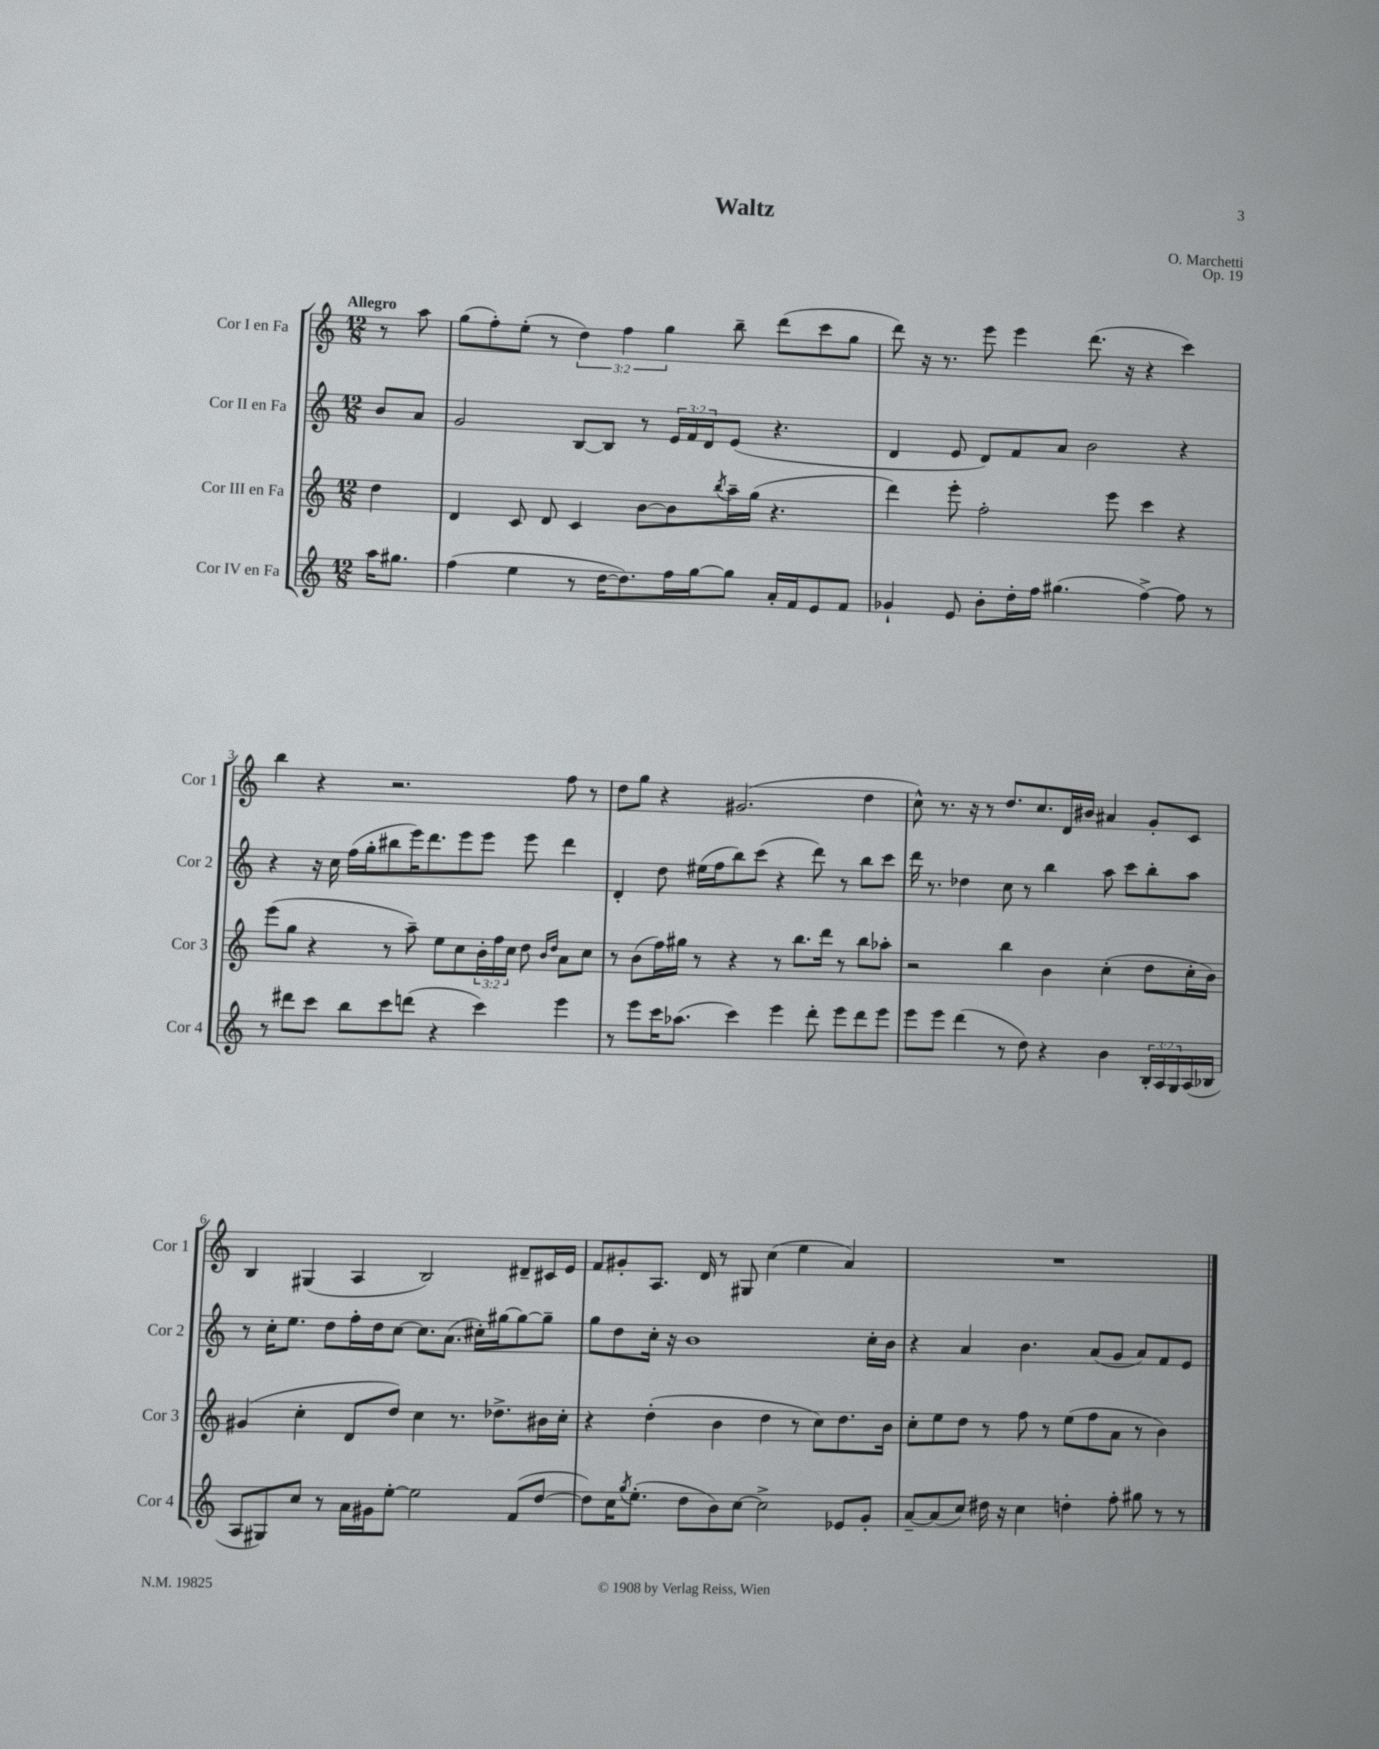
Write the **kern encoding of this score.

**kern	**kern	**kern	**kern
*staff4	*staff3	*staff2	*staff1
*clefG2	*clefG2	*clefG2	*clefG2
*k[]	*k[]	*k[]	*k[]
*M12/8	*M12/8	*M12/8	*M12/8
16aa	4dd	8b	8r
8.gg#	.	.	.
.	.	8a	8aa
=	=	=	=
(4ff	4d	2g	(8gg
.	.	.	8ff')
4ee	8c	.	(8ee'
.	8d	.	8r
8r	4c	[8B	6dd)
[16dd	.	8B]	.
.	.	.	6ff
8.dd])	.	.	.
.	[8b	8r	.
.	.	.	6gg
16ff	8b]	24e	.
.	.	24f	.
[16gg	.	.	.
.	.	24d	.
.	8qbb	.	.
8gg]	16aa~	(8e	8bb~
.	(16gg	.	.
16a'	4.r	4.r	(8ddd
16f	.	.	.
8e	.	.	8ccc
8f	.	.	8gg
=	=	=	=
4g-`	4ddd)	4d	8ddd)
.	.	.	16r
.	.	.	8.r
8e	8eee'	8e	.
8b'	2ff'	8d)	8eee
16dd'	.	8f	4eee
16ff	.	.	.
(4.gg#	.	8a	.
.	.	2b	(8.ddd
.	8eee	.	.
.	.	.	16r
[4ff^)	4ccc	.	4r
8ff]	4r	4r	4ccc)
8r	.	.	.
=	=	=	=
8r	(8eee	4r	4bb
8ddd#	8gg	.	.
8ccc	4r	16r	4r
.	.	16cc	.
8bb	.	(16ff	.
.	.	16gg'	.
8ccc	8r	8bb#	2.r
(8ddd	8aa~)	16eee)	.
.	.	8.ddd	.
4r	8ee	.	.
.	8cc	8eee	.
4ccc)	24b'	8eee	.
.	24ff	.	.
.	24cc	.	.
.	8dd	8eee	.
.	16qqb	.	.
.	16qqdd	.	.
4eee	8a	4ddd	8ff
.	8cc	.	8r
=	=	=	=
8r	8r	4d'	8dd
8eee	(8b	.	8gg
16ccc	16ff)	8dd	4r
(8.aa-	16gg#	.	.
.	8r	(16ee#	.
.	.	16ff	.
4ccc)	4r	8bb)	(2.g#
.	.	(8ccc	.
4eee	8r	4r	.
.	8.bb	.	.
8ddd'	.	8ddd)	.
.	16ddd	.	.
8eee	8r	8r	.
8ddd	8bb	8bb	4dd
8eee	8aa-'	8ccc	.
=	=	=	=
8eee	2r	16ddd	8cc^^)
.	.	8.r	.
8eee	.	.	8.r
(4ddd	.	4dd-	.
.	.	.	16r
.	.	.	8r
8r	4bb	8cc	8.dd
8dd)	.	8r	.
.	.	.	8.cc
4r	4b	4bb	.
.	.	.	16d
.	.	.	16b#
4b	(4cc'	8aa	4a#
.	.	8ccc	.
24B'	8dd	8bb'	8g'
24A	.	.	.
24G	.	.	.
(16A	16cc'	8aa	8c
16B-	16b)	.	.
=	=	=	=
8A	(4g#	8r	4B
8G#)	.	16cc'	.
.	.	8.ee	.
8cc	4cc'	.	(4G#
8r	.	8dd	.
16a	8d	16ff'	4A
16g#	.	16dd	.
[8ee'	8dd)	[8cc	.
2ee]	4cc	8.cc]	2B)
.	.	(8.a	.
.	8.r	.	.
.	.	16cc#')	.
.	8.dd-^	[16gg#	.
(8f	.	8gg#_	8d#~
[8dd	16b#	8gg#~]	16c#
.	16cc'	.	16e
=	=	=	=
8dd])	4r	8gg	8f
16cc	.	8dd	8g#'
8qgg	.	.	.
(8.ee'	.	.	.
.	(4dd'	16cc'	8.A
.	.	16r	.
8dd	.	1b	.
.	.	.	16d
8b)	4b	.	8r
[8cc	.	.	8G#
2cc^]	4dd	.	(4cc
.	8r	.	4ee
.	8cc)	.	.
8e-	8.dd	.	4a)
8g'	.	16cc'	.
.	16b	16b	.
=	=	=	=
[8a~	8cc'	4r	1.r
(8a]	8ee	.	.
8cc)	8dd	4a	.
16dd#	8r	.	.
16r	.	.	.
4cc	8ff	4.b	.
.	8r	.	.
4dd'	(8ee	.	.
.	8ff	(8a	.
8ff'	8a	8g	.
8gg#	8r	8a)	.
8r	4b)	8f	.
8r	.	8e	.
==	==	==	==
*-	*-	*-	*-
